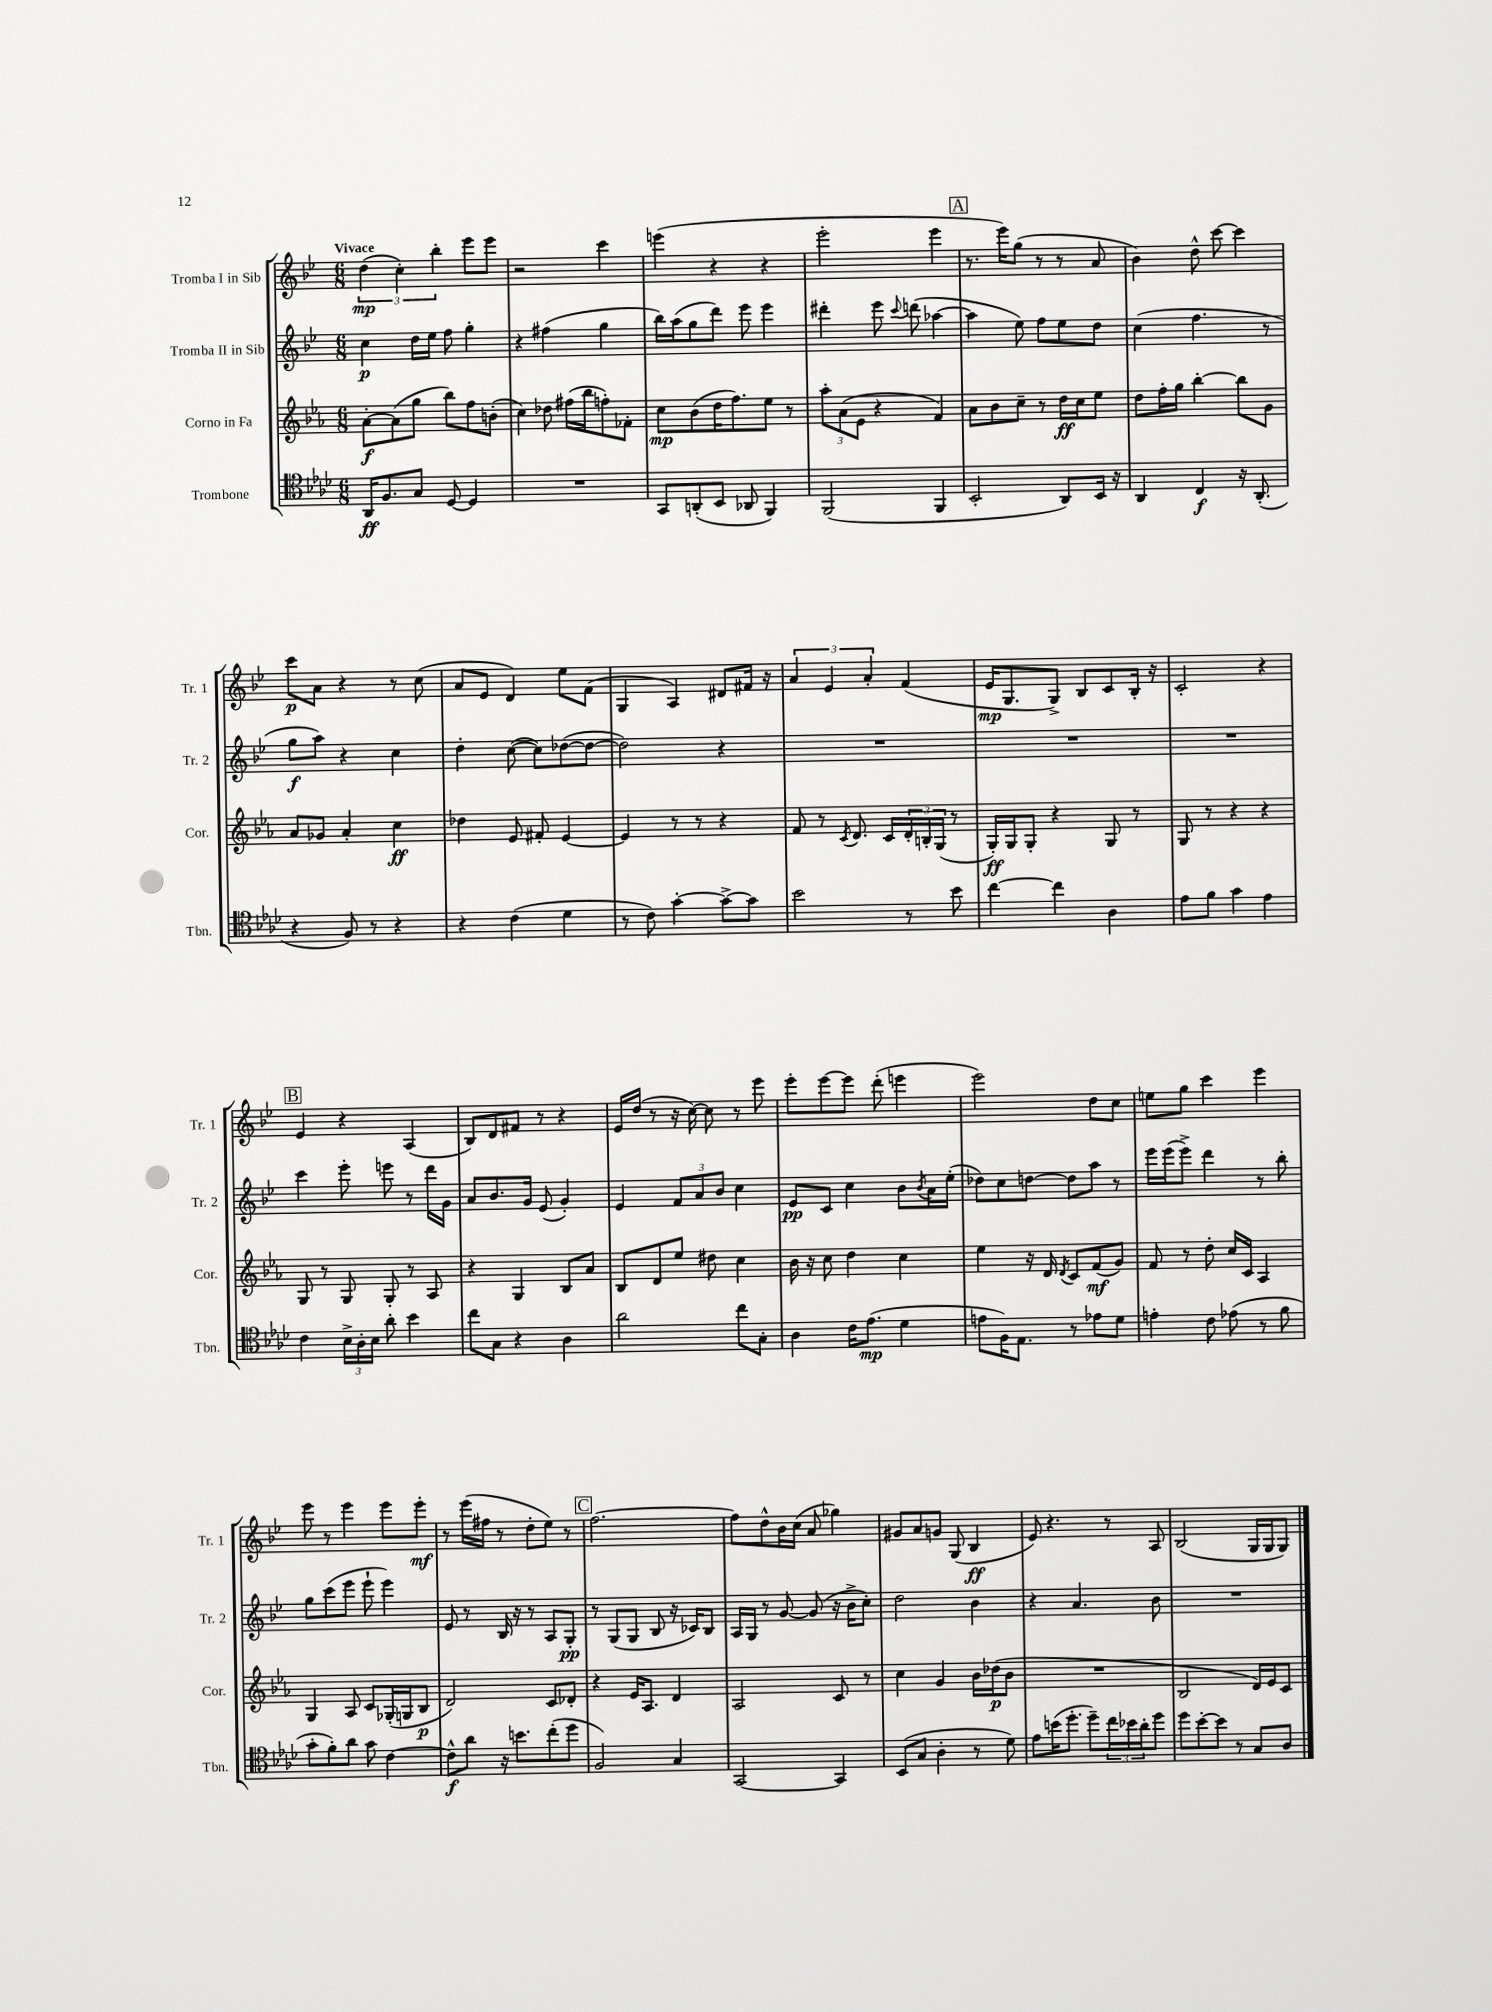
<<
\new StaffGroup <<
\new Staff = "s0" \with { instrumentName = "Tromba I in Sib" shortInstrumentName = "Tr. 1" } {
    \clef treble \key bes \major \numericTimeSignature \time 6/8 \tempo "Vivace"
    \tuplet 3/2 { d''4\mp( c''4-.) bes''4-. } ees'''8 ees'''8 |
    r2 c'''4 |
    e'''4( r4 r4 |
    ees'''2-. ees'''4 |
    \mark \markup { \box "A" } r8. ees'''16) g''8( r8 r8 a'8 |
    bes'4) d''8-^ c'''8~ c'''4 |
    c'''8\p a'8 r4 r8 c''8( |
    a'8 ees'8 d'4) ees''8 f'8( |
    g4 a4) dis'8 fis'16 r16 |
    \tuplet 3/2 { a'4 ees'4 a'4-. } f'4( |
    ees'16\mp g8. g8->) bes8 c'8 bes16-. r16 |
    c'2-. r4 |
    \mark \markup { \box "B" } ees'4 r4 a4( |
    bes8) d'8 fis'8 r8 r4 |
    ees'16 d''16( r8 r16 c''16~) c''8 r8 ees'''8 |
    ees'''8-. ees'''8~ ees'''8 d'''8-.( e'''4 |
    ees'''2) d''8 c''8 |
    e''8 g''8 c'''4 ees'''4 |
    ees'''8 r8 ees'''4 ees'''8 ees'''8-.\mf |
    r8 ees'''16( fis''16 r8 d''8-. ees''8) r8 |
    \mark \markup { \box "C" } f''2.~ |
    f''8 d''8-^ bes'16 c''16( a'8 ges''4) |
    gis'8 a'8 g'8 g8( bes4\ff |
    ees'8) r4. r8 a8 |
    bes2( g16 g16 g8) \bar "|." |
}
\new Staff = "s1" \with { instrumentName = "Tromba II in Sib" shortInstrumentName = "Tr. 2" } {
    \clef treble \key bes \major \numericTimeSignature \time 6/8
    c''4\p d''16 ees''16 f''8 g''4-. |
    r4 fis''4( g''4 |
    bes''16) a''16( g''8 d'''8) ees'''8 ees'''4 |
    dis'''4-. ees'''8 \appoggiatura { c'''8 } d'''8( aes''4~ |
    \mark \markup { \box "A" } aes''4 ees''8) f''8 ees''8 d''8 |
    c''4( f''4. r8 |
    g''8\f a''8) r4 c''4 |
    d''4-. c''8~( c''8) des''8~( des''8~ |
    des''2) r4 |
    R2. |
    R2. |
    R2. |
    \mark \markup { \box "B" } c'''4 ees'''8-. e'''8 r8 d'''16 g'16 |
    a'8 bes'8. g'16 ees'8( g'4-.) |
    ees'4 \tuplet 3/2 { f'8 a'8 bes'8 } c''4 |
    ees'8\pp c'8 c''4 bes'8 \acciaccatura { bes'8 } a'16 ees''16-.( |
    des''8) c''8 d''8~ d''8 a''8 r8 |
    ees'''16 ees'''16( ees'''8->) d'''4 r8 bes''8-. |
    g''8 c'''8( ees'''8 ees'''8-! ees'''4) |
    ees'8 r8 bes16 r16 r8 a8 g8-.\pp |
    \mark \markup { \box "C" } r8 g8( g8 bes8 r16 ces'16) bes8 |
    a16 g16 r8 g'8~ g'8( r16 bes'16-> c''8-.) |
    d''2 bes'4 |
    r4 a'4. bes'8 |
    R2. \bar "|." |
}
\new Staff = "s2" \with { instrumentName = "Corno in Fa" shortInstrumentName = "Cor." } {
    \clef treble \key ees \major \numericTimeSignature \time 6/8
    aes'8~-.\f aes'8( g''8 bes''8) f''8 b'8-.( |
    c''4) des''8 fis''16( bes''16 f''8-.) fes'8-. |
    c''8\mp bes'8( d''16 f''8.) ees''8 r8 |
    \tuplet 3/2 { aes''8-. aes'8( ees'8 } r4 f'4) |
    \mark \markup { \box "A" } aes'8 bes'8 c''8-- r8 d''16\ff c''16 ees''8 |
    d''8 f''16-. g''16 bes''4~-. bes''8 g'8 |
    aes'8 ges'8 aes'4-. c''4\ff |
    des''4 ees'8 fis'8-. ees'4~ |
    ees'4 r8 r8 r4 |
    f'8 r8 \acciaccatura { c'8 } d'8. c'16 \tuplet 3/2 { d'16-. b16-. g16( } r8 |
    g16-.\ff) g16 g8-. r4 g8 r8 |
    g8 r8 r4 r4 |
    \mark \markup { \box "B" } g8 r8 g8 g8-. r8 aes8 |
    r4 g4 bes8 aes'8 |
    bes8 d'8 ees''8 dis''8 c''4 |
    bes'16 r16 c''8 d''4 c''4 |
    ees''4 r16 d'16 \acciaccatura { d'8 } c'8 f'8\mf( g'8) |
    f'8 r8 d''8-. c''16 c'16 aes4 |
    g4 aes8 c'8 ges16-.( g16 bes8\p |
    d'2) c'8 des'8-. |
    \mark \markup { \box "C" } r4 ees'16 aes8. d'4 |
    aes2 c'8 r8 |
    c''4 g'4 bes'16 des''16\p( bes'8 |
    R2. |
    bes2 d'16) ees'16 c'8 \bar "|." |
}
\new Staff = "s3" \with { instrumentName = "Trombone" shortInstrumentName = "Tbn." } {
    \clef tenor \key aes \major \numericTimeSignature \time 6/8
    aes,16\ff f8. g8 des8~ des4 |
    R2. |
    g,8 a,8-.( bes,8 aes,8 f,4) |
    f,2( f,4 |
    \mark \markup { \box "A" } bes,2-. aes,8) bes,16 r16 |
    aes,4 c4\f r16 aes,8.-.( |
    r4 f8) r8 r4 |
    r4 c'4( des'4 |
    r8 c'8) g'4~-. g'8~-> g'8 |
    bes'2 r8 bes'8 |
    c''4~ c''4 aes4 |
    ees'8 f'8 g'4 ees'4 |
    \mark \markup { \box "B" } c'4 \tuplet 3/2 { bes16-> aes16-. bes16 } aes'8-. bes'4 |
    c''8 g8 r4 aes4 |
    aes'2 c''8 g8-. |
    aes4 c'16 ees'8.\mp( des'4 |
    e'8 f16) ees8. r8 ees'8 des'8 |
    e'4-. c'8 ees'8( r8 f'8 |
    g'8-. f'8-.) aes'8 g'8 c'4~ |
    c'8-^\f aes'8 r16 b'8. c''8-.( des''8 |
    \mark \markup { \box "C" } f2) g4 |
    g,2~ g,4 |
    bes,8( g8 aes4-. r8 des'8) |
    ees'8 b'16( des''8.-. des''8--) \tuplet 3/2 { c''16 bes'16 aes'16-. } des''8 |
    des''8 bes'8~-. bes'8 r8 g8 aes8 \bar "|." |
}
>>
>>
\layout { \context { \Score \remove "Bar_number_engraver" } }
